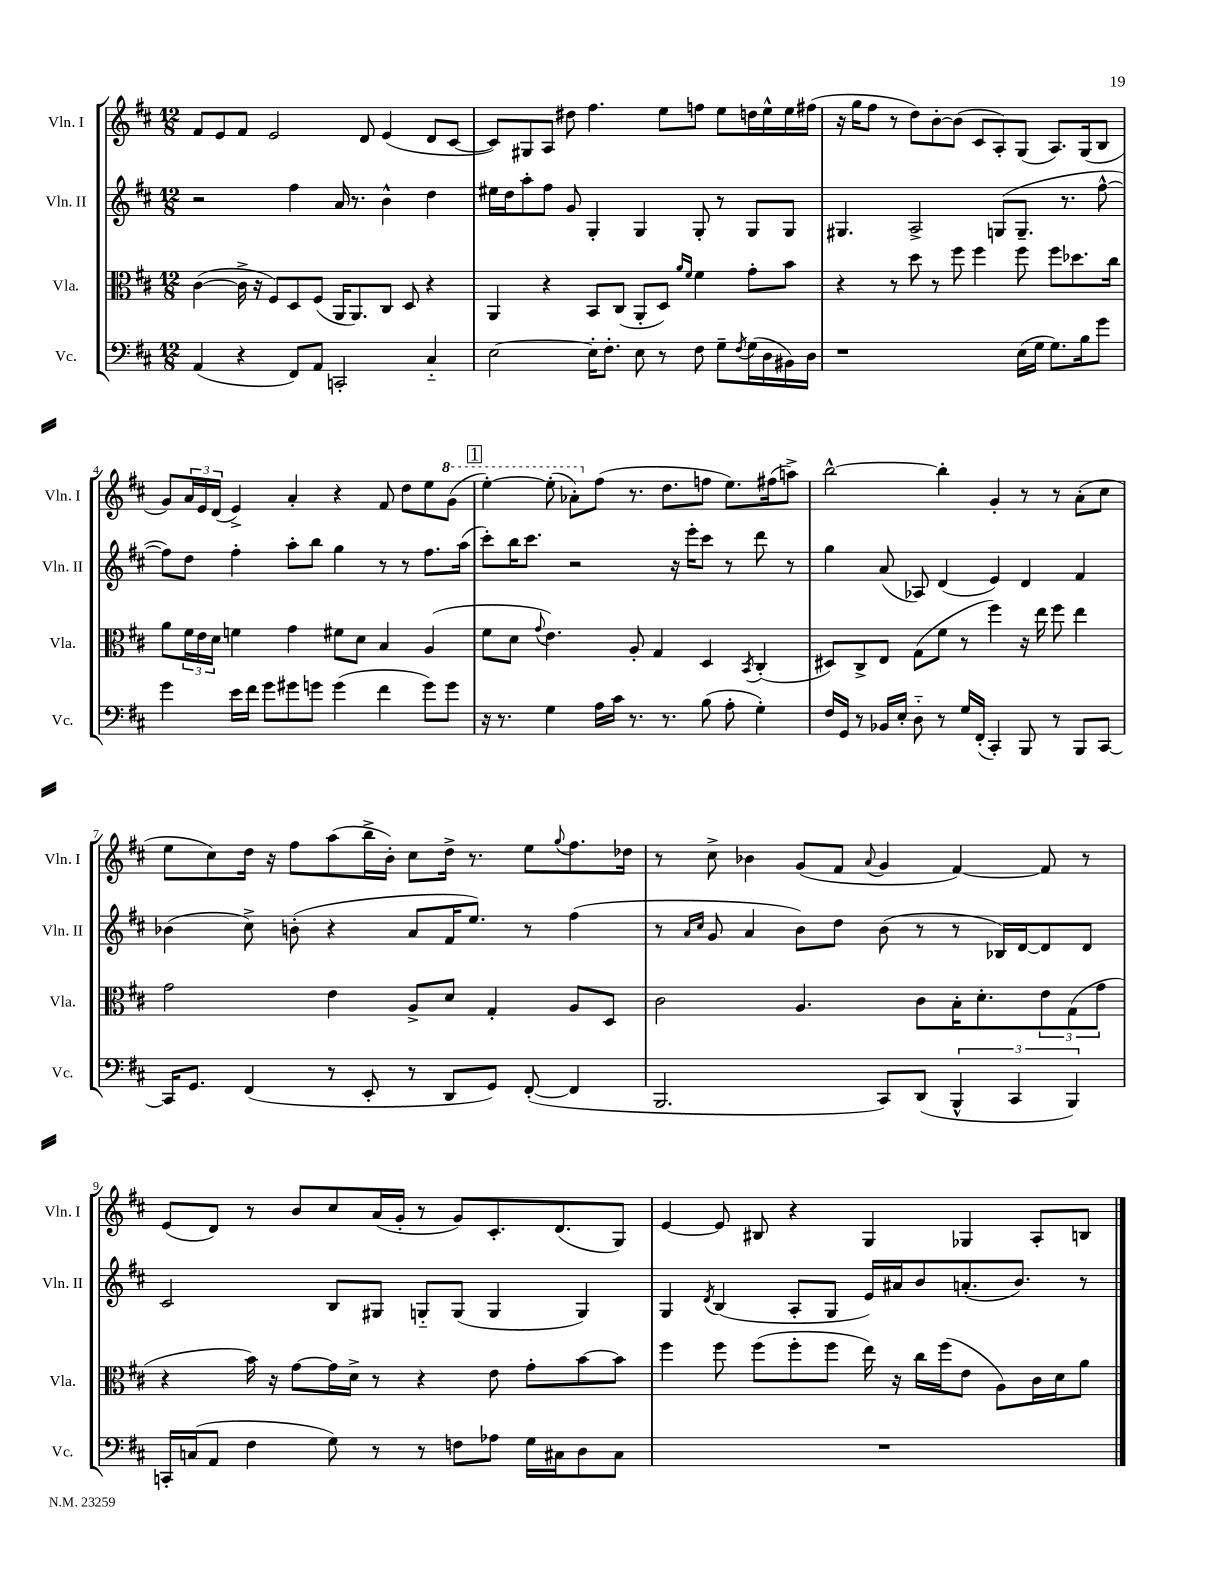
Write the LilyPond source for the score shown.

<<
\new StaffGroup <<
\new Staff = "s0" \with { instrumentName = "Vln. I" shortInstrumentName = "Vln. I" } {
    \clef treble \key d \major \numericTimeSignature \time 12/8
    fis'8 e'8 fis'8 e'2 d'8 e'4( d'8 cis'8~ |
    cis'8) gis8 a8 dis''8 fis''4. e''8 f''8 e''8 d''16 e''16-^ e''16 fis''16( |
    r16 g''16 fis''8 r8 d''8) b'8~-. b'8( cis'8 a8-.) g8( a8.) g16( b8 |
    g'8) \tuplet 3/2 { a'16 e'16 d'16( } e'4->) a'4-. r4 fis'8 d''8 e''8 \ottava #1 g''8( |
    \mark \markup { \box "1" } e'''4~-.) e'''8-.( aes''8-.) \ottava #0 fis''8( r8. d''8. f''8 e''8.) fis''16( a''8->) |
    b''2~-^ b''4-. g'4-. r8 r8 a'8-.( cis''8 |
    e''8 cis''8) d''16 r16 fis''8 a''8( b''16-> b'16-.) cis''8 d''16-> r8. e''8 \appoggiatura { g''8 } fis''8. des''16 |
    r8 cis''8-> bes'4 g'8( fis'8 \appoggiatura { a'8 } g'4 fis'4~) fis'8 r8 |
    e'8( d'8) r8 b'8 cis''8 a'16( g'16-. r8 g'8) cis'8.-. d'8.( g8) |
    e'4~ e'8 bis8 r4 g4 ges4 a8-. b8 \bar "|." |
}
\new Staff = "s1" \with { instrumentName = "Vln. II" shortInstrumentName = "Vln. II" } {
    \clef treble \key d \major \numericTimeSignature \time 12/8
    r2 fis''4 a'16 r8. b'4-^ d''4 |
    eis''16 d''16 a''8-. fis''8 g'8 g4-. g4 g8-. r8 g8 g8 |
    gis4. a2-> g8( g8.-- r8. fis''8~-^ |
    fis''8) d''8 fis''4-. a''8-. b''8 g''4 r8 r8 fis''8. a''16( |
    \mark \markup { \box "1" } cis'''8-.) b''16 cis'''8. r2 r16 e'''16-. cis'''8 r8 d'''8 r8 |
    g''4 a'8( aes8) d'4( e'4) d'4 fis'4 |
    bes'4( cis''8->) b'8-.( r4 a'8 fis'16 e''8.) r8 fis''4( |
    r8 \grace { a'16 cis''16 } g'8 a'4 b'8) d''8 b'8( r8 r8 bes16) d'16~ d'8 d'8 |
    cis'2 b8 gis8 g8-_ g8( g4 g4) |
    g4 \acciaccatura { d'8 } b4( a8-. g8 e'16) ais'16 b'8 a'8.-.( b'8.) r8 \bar "|." |
}
\new Staff = "s2" \with { instrumentName = "Vla." shortInstrumentName = "Vla." } {
    \clef alto \key d \major \numericTimeSignature \time 12/8
    cis'4~( cis'16-> r16 fis8) d8 fis8( a,16 a,8.) cis8 d8 r4 |
    a,4 r4 b,8 cis8( a,8-. d8) \grace { a'16 fis'16 } fis'4 g'8-. b'8 |
    r4 r8 d''8 r8 fis''8 fis''4 fis''8 fis''8 des''8. cis''16 |
    a'8 \tuplet 3/2 { fis'16 e'16 d'16 } f'4 g'4 fis'8 d'8 b4 a4( |
    \mark \markup { \box "1" } fis'8 d'8 \appoggiatura { g'8 } e'4.) a8-. g4 d4 \acciaccatura { b,8 } cis4-.( |
    dis8) cis8-> e8 g8( fis'8 r8 fis''4) r16 e''16 fis''8 e''4 |
    g'2 e'4 a8-> d'8 g4-. a8 d8 |
    cis'2 a4. cis'8 b16-. d'8.-. \tuplet 3/2 { e'8 g8( g'8 } |
    r4 b'16) r16 g'8~ g'16 d'16-> r8 r4 e'8 g'8-. b'8~ b'8 |
    fis''4 fis''8 fis''8( fis''8-. fis''8 e''16) r16 cis''16 fis''16( e'8 a8) cis'16 d'16 a'8 \bar "|." |
}
\new Staff = "s3" \with { instrumentName = "Vc." shortInstrumentName = "Vc." } {
    \clef bass \key d \major \numericTimeSignature \time 12/8
    a,4( r4 fis,8) a,8 c,2-. cis4-_ |
    e2~ e16-. fis8.-. e8 r8 fis8 g8-- \acciaccatura { fis8 } g16( d16 bis,16) d16 |
    r1 e16( g16 g8.) b16 g'8 |
    g'4 e'16 fis'16 g'8 gis'8 g'8 g'4( fis'4 g'8) g'8 |
    \mark \markup { \box "1" } r16 r8. g4 a16 cis'16 r8. r8. b8( a8-. g4-.) |
    fis16 g,16 r8 bes,16 e16-. d8-_ r8 g16 fis,16-.( cis,4-.) b,,8 r8 b,,8 cis,8~ |
    cis,16 g,8. fis,4( r8 e,8-. r8 d,8 g,8) fis,8~-.( fis,4 |
    b,,2. cis,8) d,8( \tuplet 3/2 { b,,4-^ cis,4 b,,4) } |
    c,16-. c16( a,8 fis4 g8) r8 r8 f8 aes8 g16 cis16 d8 cis8 |
    R1. \bar "|." |
}
>>
>>
